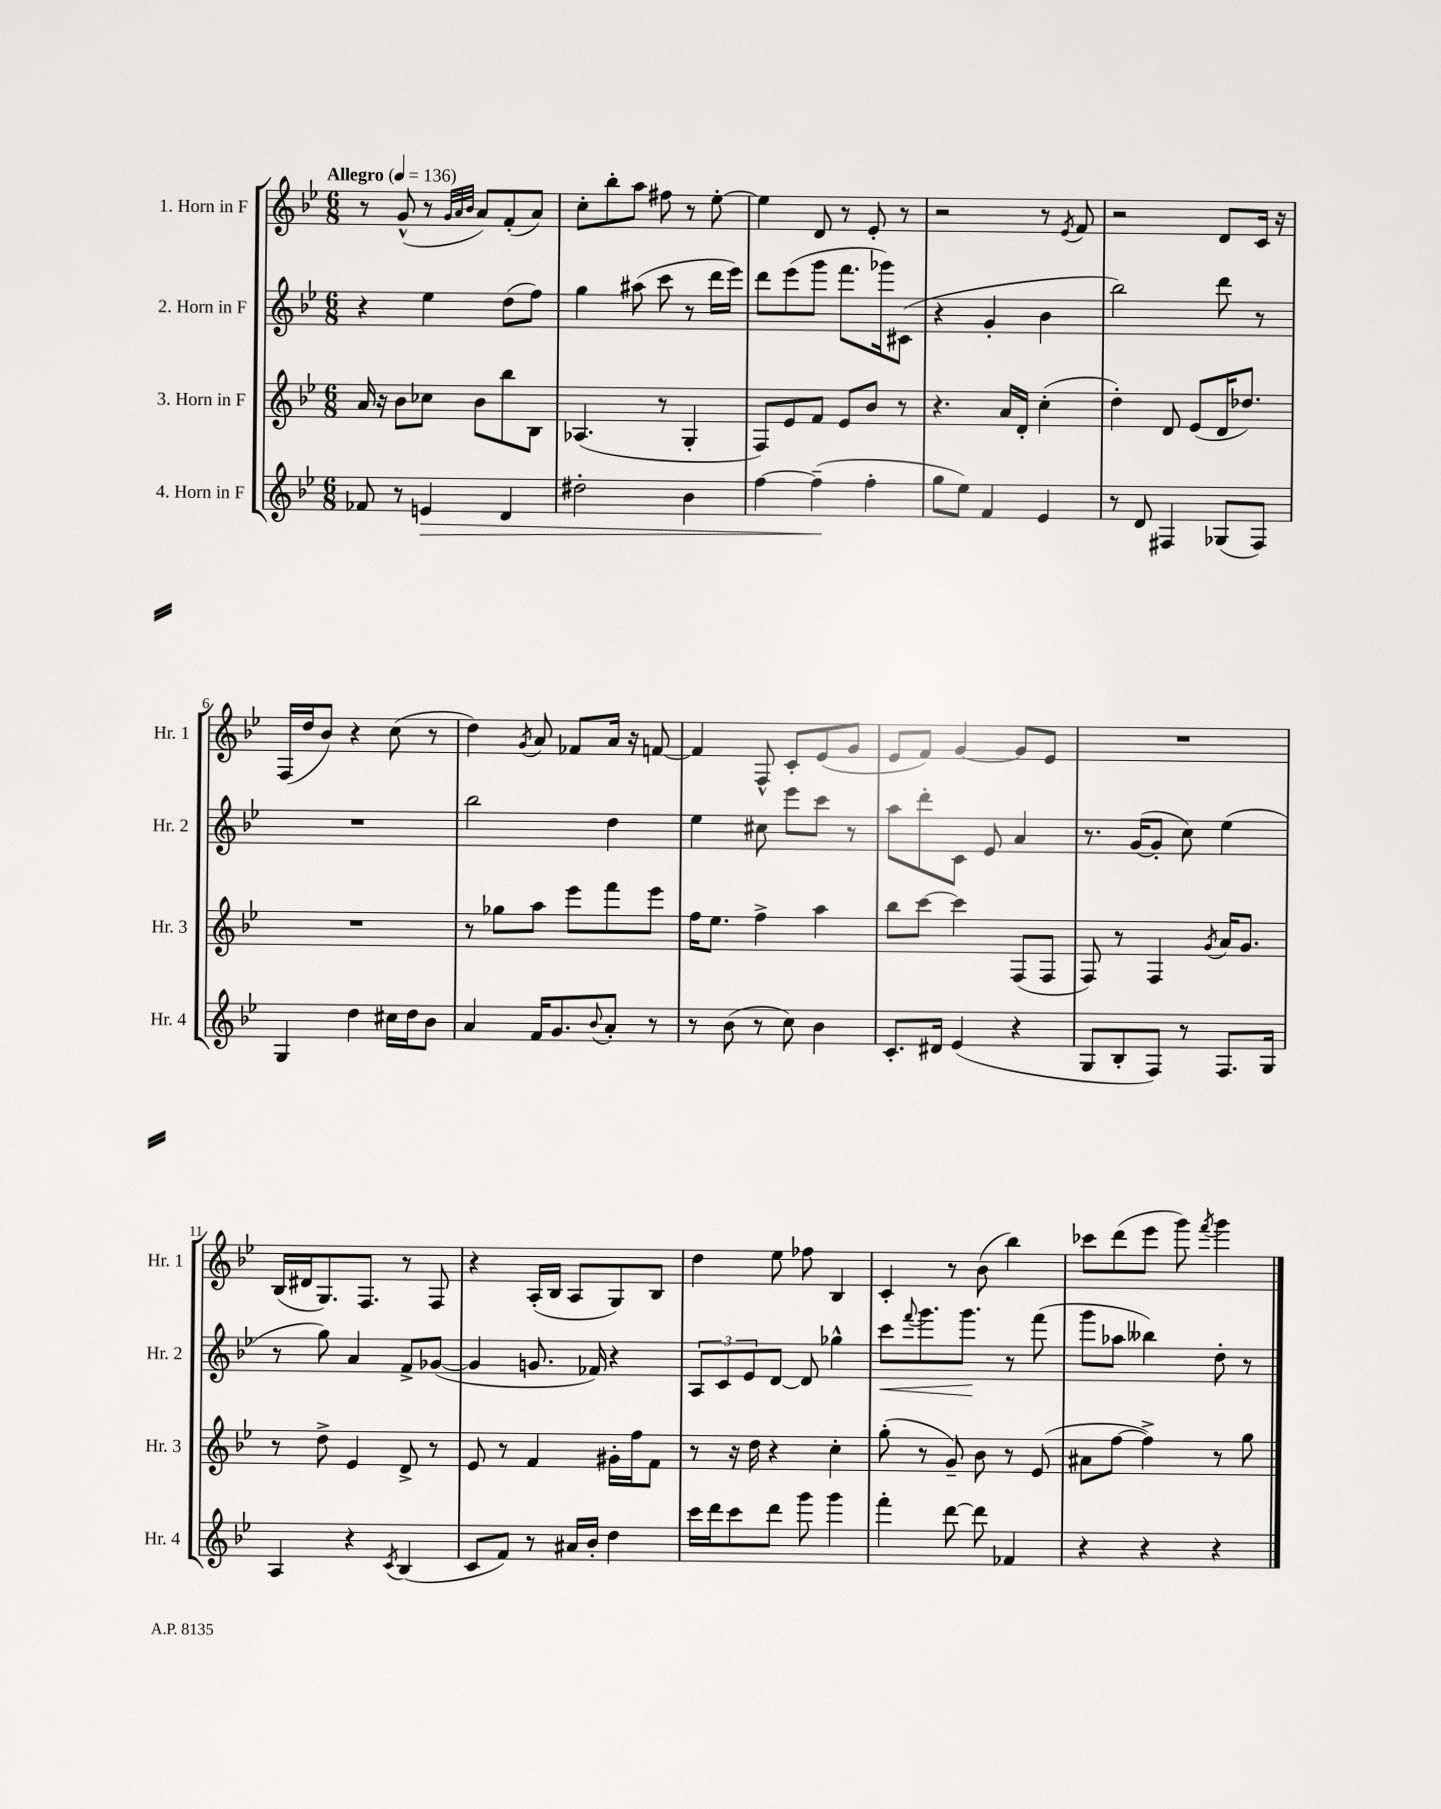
<<
\new StaffGroup <<
\new Staff = "s0" \with { instrumentName = "1. Horn in F" shortInstrumentName = "Hr. 1" } {
    \clef treble \key bes \major \numericTimeSignature \time 6/8 \tempo "Allegro" 4 = 136
    r8 g'8-^( r8 \grace { g'32 a'32 bes'32 } a'8) f'8-.( a'8) |
    c''8-. bes''8-. a''8 fis''8 r8 ees''8~-. |
    ees''4 d'8 r8 ees'8-. r8 |
    r2 r8 \acciaccatura { ees'8 } f'8 |
    r2 d'8 c'16 r16 |
    f16( d''16 bes'8) r4 c''8( r8 |
    d''4) \acciaccatura { g'8 } a'8 fes'8 a'16 r16 f'8~ |
    f'4 f8-^ c'8-. ees'8( g'8 |
    ees'8 f'8) g'4~ g'8 ees'8 |
    R2. |
    bes16( dis'16 g8.) f8. r8 f8 |
    r4 a16-.( bes16 a8 g8) bes8 |
    d''4 ees''8 fes''8 bes4 |
    c'4-. r8 bes'8( bes''4) |
    ces'''8 d'''8( ees'''8 g'''8) \acciaccatura { f'''8 } g'''4 \bar "|." |
}
\new Staff = "s1" \with { instrumentName = "2. Horn in F" shortInstrumentName = "Hr. 2" } {
    \clef treble \key bes \major \numericTimeSignature \time 6/8
    r4 ees''4 d''8( f''8) |
    g''4 ais''8( c'''8 r8 d'''16 ees'''16) |
    d'''8 ees'''8( g'''8 f'''8. ges'''16) cis'8( |
    r4 g'4-. bes'4 |
    bes''2) d'''8 r8 |
    R2. |
    bes''2 d''4 |
    ees''4 cis''8 ees'''8 c'''8 r8 |
    a''8 d'''8-. c'8 ees'8 a'4 |
    r8. g'16~( g'8-. c''8) ees''4( |
    r8 g''8) a'4 f'8-> ges'8~( |
    ges'4 g'8. fes'16) r4 |
    \tuplet 3/2 { a8 c'8 ees'8 } d'8~ d'8 ges''4-^ |
    c'''8\< \appoggiatura { f'''8 } g'''8. g'''8.\! r8 f'''8( |
    g'''8 aes''8 beses''4) d''8-. r8 \bar "|." |
}
\new Staff = "s2" \with { instrumentName = "3. Horn in F" shortInstrumentName = "Hr. 3" } {
    \clef treble \key bes \major \numericTimeSignature \time 6/8
    a'16 r16 bes'8 ces''8 bes'8 bes''8 bes8 |
    aes4.( r8 g4-. |
    f8) ees'8 f'8 ees'8 bes'8 r8 |
    r4. a'16 d'16-. c''4-.( |
    d''4-.) d'8 ees'8( d'16 des''8.) |
    R2. |
    r8 ges''8 a''8 ees'''8 f'''8 ees'''8 |
    f''16 ees''8. f''4-> a''4 |
    bes''8 c'''8~ c'''4 f8( f8 |
    f8) r8 f4 \acciaccatura { g'8 } a'16 g'8. |
    r8 d''8-> ees'4 d'8-> r8 |
    ees'8 r8 f'4 gis'16-. f''16 f'8 |
    r8 r16 d''16 r4 c''4-. |
    g''8-.( r8 g'8--) bes'8 r8 ees'8( |
    ais'8 f''8~ f''4->) r8 g''8 \bar "|." |
}
\new Staff = "s3" \with { instrumentName = "4. Horn in F" shortInstrumentName = "Hr. 4" } {
    \clef treble \key bes \major \numericTimeSignature \time 6/8
    fes'8 r8 e'4\> d'4 |
    dis''2-. bes'4 |
    f''4~ f''4--\!( f''4-. |
    g''8 ees''8) f'4 ees'4 |
    r8 d'8 fis4 ges8( fis8) |
    g4 d''4 cis''16 d''16 bes'8 |
    a'4 f'16 g'8. \appoggiatura { bes'8 } a'8-. r8 |
    r8 bes'8( r8 c''8) bes'4 |
    c'8.-. dis'16 ees'4( r4 |
    g8 bes8-. f8) r8 f8. g16 |
    a4 r4 \acciaccatura { c'8 } bes4( |
    c'8 f'8) r8 ais'16 bes'16-. d''4 |
    c'''16 d'''16 c'''8 d'''8 g'''8 g'''4 |
    f'''4-. d'''8~ d'''8 fes'4 |
    r4 r4 r4 \bar "|." |
}
>>
>>
